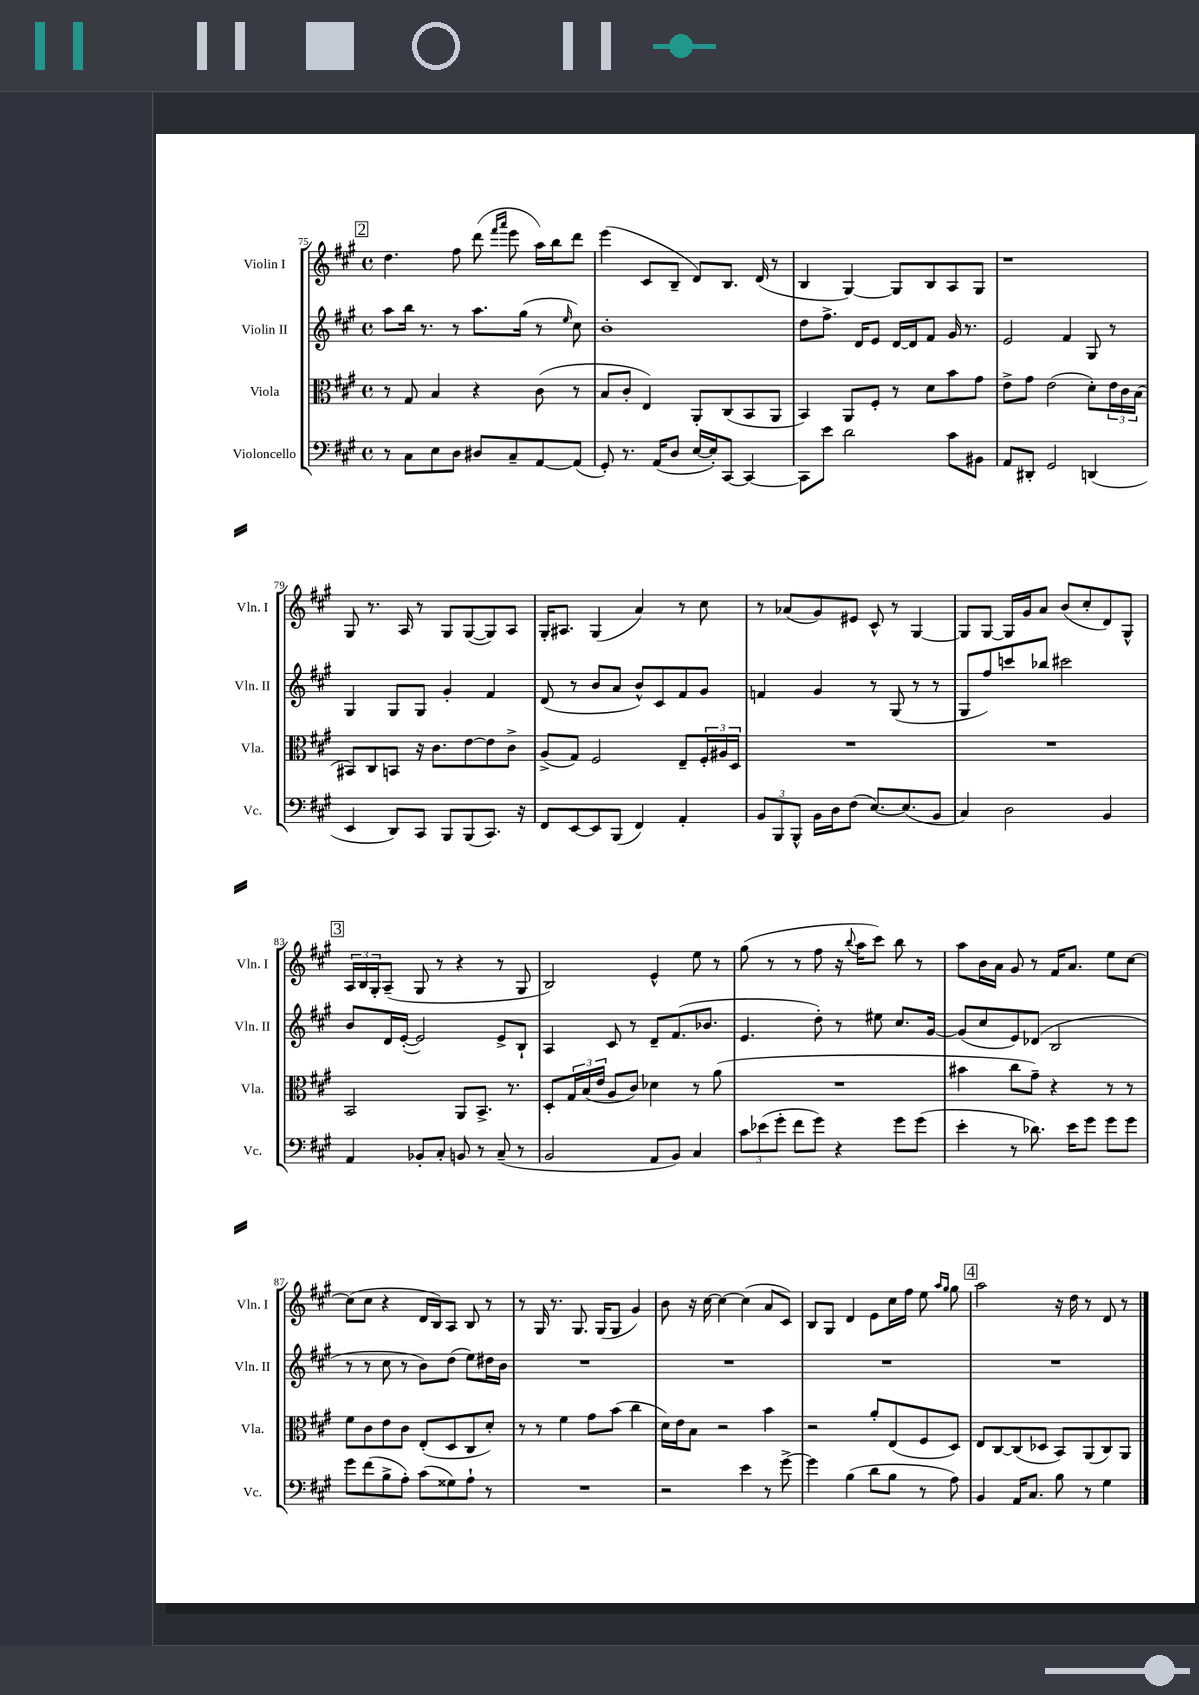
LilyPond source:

<<
\new StaffGroup <<
\new Staff = "s0" \with { instrumentName = "Violin I" shortInstrumentName = "Vln. I" } {
    \clef treble \key a \major \defaultTimeSignature \time 4/4
    \mark \markup { \box "2" } d''4. fis''8 d'''8( \grace { fis'''16 a'''16 } e'''8 a''16) b''16 d'''8 |
    e'''4( cis'8 b8-- d'8) b8. d'16( r8 |
    b4 gis4~) gis8 b8 a8 gis8 |
    r1 |
    gis8 r8. a16 r8 gis8 gis8~( gis8) a8 |
    gis16-. ais8. gis4( a'4) r8 cis''8 |
    r8 aes'8( gis'8) eis'8 cis'8-^ r8 gis4~ |
    gis8 gis8~ gis16 gis'16 a'8 b'8( cis''8-. d'8) gis8-^ |
    \mark \markup { \box "3" } \tuplet 3/2 { a16 b16 gis16-. } a8--( gis8 r8 r4 r8 gis8 |
    b2) e'4-^ e''8 r8 |
    gis''8( r8 r8 fis''8 r16 \appoggiatura { b''8 } a''16 cis'''8) b''8 r8 |
    a''8 b'16 a'16 gis'8 r8 fis'16 a'8. e''8 cis''8~ |
    cis''8( cis''8 r4 d'16 b16) a8 b8 r8 |
    r8 gis16 r8. gis8. gis16( gis8 gis'4) |
    b'8 r16 cis''16~ cis''4~ cis''4( a'8 cis'8) |
    b8 gis8 d'4 e'8 cis''16 fis''16 e''8 \grace { a''16 gis''16 } gis''8 |
    \mark \markup { \box "4" } a''2 r16 d''16 r8 d'8 r8 \bar "|." |
}
\new Staff = "s1" \with { instrumentName = "Violin II" shortInstrumentName = "Vln. II" } {
    \clef treble \key a \major \defaultTimeSignature \time 4/4
    \mark \markup { \box "2" } a''8 b''16 r8. r8 a''8. gis''16( r8 \grace { e''16 } cis''8) |
    b'1-. |
    d''8 fis''8.-> d'16 e'8 d'16~ d'16 fis'8 gis'16 r8. |
    e'2 fis'4 gis8 r8 |
    gis4 gis8 gis8 gis'4-. fis'4 |
    d'8( r8 b'8 a'8 b'8-^) cis'8 fis'8 gis'8 |
    f'4 gis'4 r8 gis8( r8 r8 |
    gis8 fis''8) c'''8 bes''8 cis'''2 |
    \mark \markup { \box "3" } b'8 d'16 e'16~-.( e'2) e'8-> b8-! |
    a4 cis'8 r8 d'8-- fis'8.( bes'8. |
    e'4. d''8-.) r8 eis''8 cis''8. gis'16~ |
    gis'8( cis''8 e'8) des'8( b2 |
    r8 r8 cis''8 r8 b'8) d''8( e''8) dis''16 b'16 |
    R1 |
    R1 |
    R1 |
    \mark \markup { \box "4" } R1 \bar "|." |
}
\new Staff = "s2" \with { instrumentName = "Viola" shortInstrumentName = "Vla." } {
    \clef alto \key a \major \defaultTimeSignature \time 4/4
    \mark \markup { \box "2" } r8 gis8 b4 r4 cis'8( r8 |
    b8 cis'8-. e4) a,8-. cis8( b,8 a,8 |
    b,4) a,8 fis8-. r8 d'8 b'8 gis'8 |
    e'8-> gis'8 e'2( d'8-.) \tuplet 3/2 { e'16 cis'16 b16( } |
    bis,8) cis8 b,8 r16 cis'8. e'8~ e'8 cis'8-> |
    a8->( gis8) fis2 e8-- \tuplet 3/2 { fis16-. ais16 d16 } |
    R1 |
    R1 |
    \mark \markup { \box "3" } b,2 a,8 b,8.-> r8. |
    d8-. \tuplet 3/2 { gis16 b16( e'16 } a8 cis'8) des'4 r8 a'8( |
    R1 |
    bis'4 cis''8 gis'8--) r4 r8 r8 |
    fis'8 cis'8 e'8 cis'8 e8-.( d8 cis8 d'8-.) |
    r8 r8 fis'4 gis'8 b'8( cis''4 |
    d'16) e'16 b8 r2 b'4 |
    r2 a'8-. e8( fis8 d8) |
    \mark \markup { \box "4" } e8 cis8~ cis8( des8 b,8) a,8( cis8) a,8 \bar "|." |
}
\new Staff = "s3" \with { instrumentName = "Violoncello" shortInstrumentName = "Vc." } {
    \clef bass \key a \major \defaultTimeSignature \time 4/4
    \mark \markup { \box "2" } r8 cis8 e8 d8 dis8 cis8-- a,8~ a,8( |
    gis,8-.) r8. a,16( d8 e16~ e16-.) cis,8~ cis,4~ |
    cis,8 e'8 d'2 cis'8 bis,8 |
    a,8 dis,8-. gis,2 d,4( |
    e,4 d,8) cis,8 b,,8 b,,8( cis,8.) r16 |
    fis,8 e,8~ e,8 b,,8( fis,4) a,4-. |
    \tuplet 3/2 { b,8 b,,8 b,,8-^ } b,16 d16 fis8( e8.~) e8.( b,8 |
    cis4) d2 b,4 |
    \mark \markup { \box "3" } a,4 bes,8-. cis8-. b,8 r8 cis8--( r8 |
    b,2 a,8 b,8) cis4 |
    \tuplet 3/2 { cis'8 ees'8( gis'8-. } fis'8 gis'8) r4 gis'8 gis'8( |
    e'4-. r8 des'8.) e'16 gis'8 gis'8 gis'8 |
    gis'8 fis'8( b8-> a8-.) cis'8( gisis8) a8-! r8 |
    R1 |
    r2 e'4 r8 gis'8~-> |
    gis'4 b4( d'8 b8 r8 a8) |
    \mark \markup { \box "4" } b,4 a,16 cis8. b8 r8 gis4 \bar "|." |
}
>>
>>
\layout { \context { \Score currentBarNumber = #75 } }
